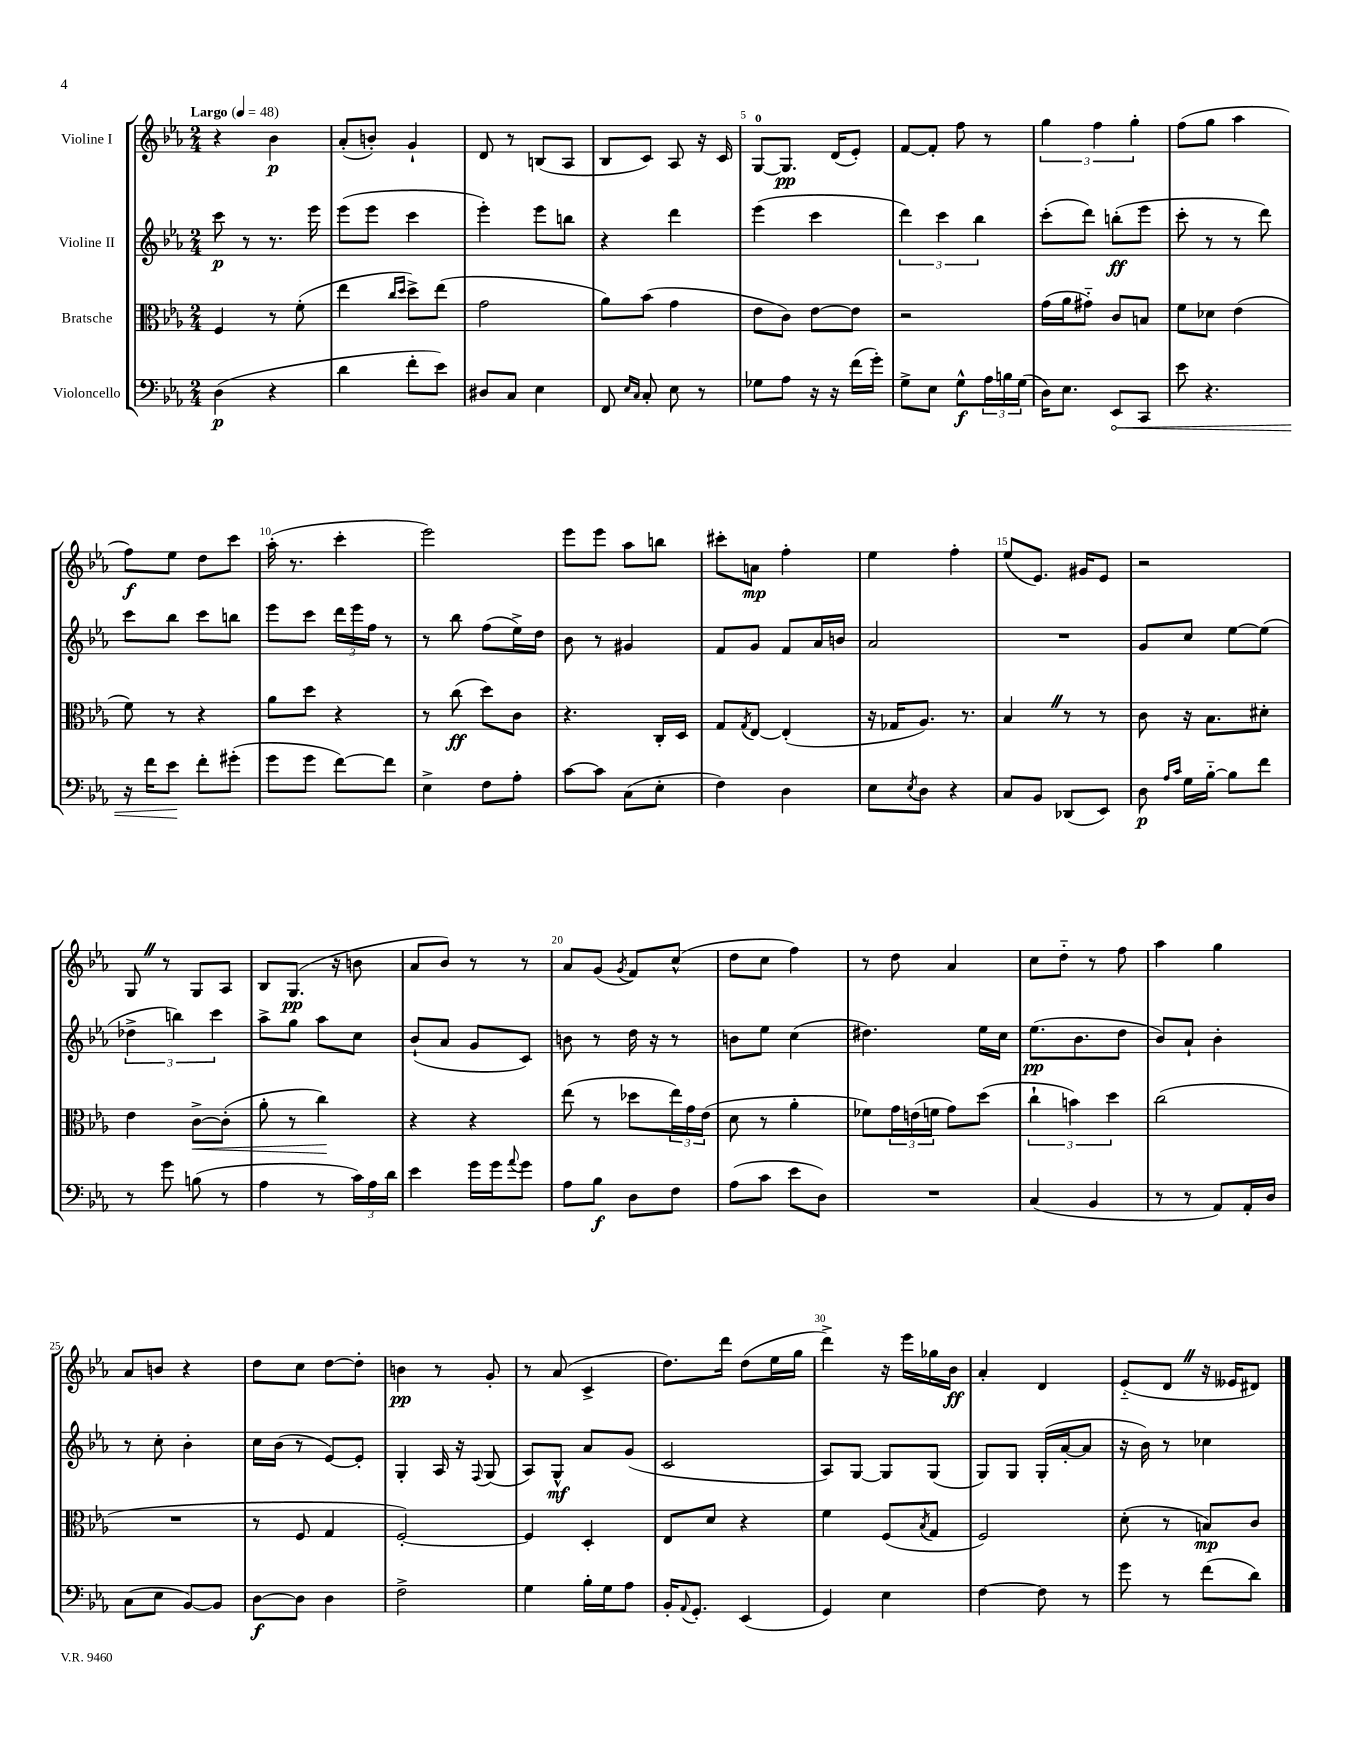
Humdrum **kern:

**kern	**dynam	**kern	**dynam	**kern	**dynam	**kern	**dynam
*part4	*part4	*part3	*part3	*part2	*part2	*part1	*part1
*staff4	*staff4	*staff3	*staff3	*staff2	*staff2	*staff1	*staff1
*I"Violoncello	*	*I"Bratsche	*	*I"Violine II	*	*I"Violine I	*
*clefF4	*	*clefC3	*	*clefG2	*	*clefG2	*
*k[b-e-a-]	*	*k[b-e-a-]	*	*k[b-e-a-]	*	*k[b-e-a-]	*
*M2/4	*	*M2/4	*	*M2/4	*	*M2/4	*
*MM48	*	*MM48	*	*MM48	*	*MM48	*
=1	=1	=1	=1	=1	=1	=1	=1
!	!	!	!	!	!	!LO:TX:a:B:t=Largo	!
(4D\	p	4F/	.	8ccc\	p	4r	.
.	.	.	.	8r	.	.	.
4r	.	8r	.	8.r	.	4b-\	p
.	.	(8f'\	.	.	.	.	.
.	.	.	.	16eee-\	.	.	.
=2	=2	=2	=2	=2	=2	=2	=2
4d\	.	4ee-\	.	(8eee-\L	.	(8a-'/L	.
.	.	.	.	8eee-\J	.	8bn'/J)	.
.	.	16qqcc/LL	.	.	.	.	.
.	.	16qqdd/JJ	.	.	.	.	.
8f'\L	.	8dd^\L)	.	4ccc\	.	4g`/	.
8e-\J)	.	(8ee-\J	.	.	.	.	.
=3	=3	=3	=3	=3	=3	=3	=3
8D#X/L	.	2g\	.	4eee-'\)	.	8d/	.
8C/J	.	.	.	.	.	8r	.
4E-\	.	.	.	8eee-\L	.	(8Bn/L	.
.	.	.	.	8bbn\J	.	8A-/J	.
=4	=4	=4	=4	=4	=4	=4	=4
8FF/	.	8a-\L)	.	4r	.	8B-/L	.
16qqE-/LL	.	.	.	.	.	.	.
16qqC/JJ	.	.	.	.	.	.	.
8C'/	.	(8b-\J	.	.	.	8c/J)	.
8E-\	.	4g\	.	4ddd\	.	8A-/	.
8r	.	.	.	.	.	16r	.
.	.	.	.	.	.	16c/	.
=5	=5	=5	=5	=5	=5	=5	=5
8G-X\L	.	8e-\L	.	(4eee-\	.	[8G/L	.
8A-\J	.	8c\J)	.	.	.	8.G/J]	pp
16r	.	[8e-\L	.	4ccc\	.	.	.
16r	.	.	.	.	.	(16d/KL	.
(16f\LL	.	8e-\J]	.	.	.	8e-'/J)	.
16g'\JJ)	.	.	.	.	.	.	.
=6	=6	=6	=6	=6	=6	=6	=6
8G^\L	.	2r	.	6ddd\)	.	[8f/L	.
8E-\J	.	.	.	.	.	8f'/J]	.
.	.	.	.	6ccc\	.	.	.
8G^^\L	f	.	.	.	.	8ff\	.
.	.	.	.	6bb-\	.	.	.
24A-\L	.	.	.	.	.	8r	.
24Bn\	.	.	.	.	.	.	.
(24G\JJ	.	.	.	.	.	.	.
=7	=7	=7	=7	=7	=7	=7	=7
16D\KL)	.	(16g\LL	.	(8ccc'\L	.	6gg\	.
8.E-\J	.	16a-\J	.	.	.	.	.
.	.	8g#X\J)	.	8ddd\J)	.	.	.
.	.	.	.	.	.	6ff\	.
!	!LO:HP:b	!	!	!	!	!	!
8EE-/L	<	8c/L	.	(8bbn'\L	ff	.	.
.	.	.	.	.	.	6gg'\	.
8CC/J	.	8Bn/J	.	8eee-\J	.	.	.
=8	=8	=8	=8	=8	=8	=8	=8
8e-\	.	8f\L	.	8ccc'\	.	(8ff\L	.
4.r	.	8d-X\J	.	8r	.	8gg\J	.
.	.	(4e-\	.	8r	.	4aa-\	.
.	.	.	.	8ddd\)	.	.	.
!!LO:LB:g=z
=9	=9	=9	=9	=9	=9	=9	=9
16r	.	8f\)	.	8ccc\L	.	8ff\L)	f
16f\KL	.	.	.	.	.	.	.
8e-\J	.	8r	.	8bb-\J	.	8ee-\J	.
8f'\L	[	4r	.	8ccc\L	.	8dd\L	.
(8g#X'\J	.	.	.	8bbn\J	.	8ccc\J	.
=10	=10	=10	=10	=10	=10	=10	=10
8g\L	.	8a-\L	.	8eee-\L	.	(16aa-'\	.
.	.	.	.	.	.	8.r	.
8g\J	.	8dd\J	.	8ccc\J	.	.	.
[8f\L)	.	4r	.	24ddd\LL	.	4ccc'\	.
.	.	.	.	24eee-\	.	.	.
.	.	.	.	24ff\JJ	.	.	.
8f\J]	.	.	.	8r	.	.	.
=11	=11	=11	=11	=11	=11	=11	=11
4E-^\	.	8r	.	8r	.	2eee-\)	.
.	.	(8cc\	ff	8bb-\	.	.	.
8F\L	.	8dd\L)	.	(8ff\L	.	.	.
8A-'\J	.	8c\J	.	16ee-^\L)	.	.	.
.	.	.	.	16dd\JJ	.	.	.
=12	=12	=12	=12	=12	=12	=12	=12
[8c\L	.	4.r	.	8b-\	.	8eee-\L	.
8c\J]	.	.	.	8r	.	8eee-\J	.
(8C\L	.	.	.	4g#X/	.	8aa-\L	.
8E-'\J	.	16C'/LL	.	.	.	8bbn\J	.
.	.	16D/JJ	.	.	.	.	.
=13	=13	=13	=13	=13	=13	=13	=13
4F\)	.	8G/L	.	8f/L	.	8ccc#X'\L	.
.	.	8qG/	.	.	.	.	.
.	.	[8E-/J	.	8g/J	.	8an\J	mp
4D\	.	(4E-'/]	.	8f/L	.	4ff'\	.
.	.	.	.	16a-/L	.	.	.
.	.	.	.	16bn/JJ	.	.	.
=14	=14	=14	=14	=14	=14	=14	=14
8E-\L	.	16r	.	2a-/	.	4ee-\	.
.	.	16G-X/KL	.	.	.	.	.
8qE-/	.	.	.	.	.	.	.
8D\J	.	8.A-/J)	.	.	.	.	.
4r	.	.	.	.	.	4ff'\	.
.	.	8.r	.	.	.	.	.
=15	=15	=15	=15	=15	=15	=15	=15
8C/L	.	4B-Z/	.	2r	.	(8ee-/L	.
8BB-/J	.	.	.	.	.	8.e-/J)	.
(8DD-X/L	.	8r	.	.	.	.	.
.	.	.	.	.	.	16g#X/KL	.
8EE-/J)	.	8r	.	.	.	8e-/J	.
=16	=16	=16	=16	=16	=16	=16	=16
8D\	p	8c\	.	8g/L	.	2r	.
16qqA-/LL	.	.	.	.	.	.	.
16qqc/JJ	.	.	.	.	.	.	.
16G\LL	.	16r	.	8cc/J	.	.	.
[16B-\JJ	.	8.B-\L	.	.	.	.	.
8B-\L]	.	.	.	[8ee-\L	.	.	.
8f\J	.	8d#X'\J	.	(8ee-\J]	.	.	.
!!LO:LB:g=z
=17	=17	=17	=17	=17	=17	=17	=17
8r	.	4e-\	.	6dd-X^\	.	8GZ/	.
8g\	.	.	.	.	.	8r	.
.	.	.	.	6bbn\)	.	.	.
!	!	!	!LO:HP:b	!	!	!	!
(8Bn\	.	[8c^\L	<	.	.	8G/L	.
.	.	.	.	6ccc\	.	.	.
8r	.	(8c'\J]	.	.	.	8A-/J	.
=18	=18	=18	=18	=18	=18	=18	=18
4A-\	.	8a-'\	.	8aa-^\L	.	8B-/L	.
.	.	8r	.	8gg\J	.	(8.G/J	pp
8r	.	4cc\)	.	8aa-\L	.	.	.
.	.	.	.	.	.	16r	.
24c\LL)	.	.	.	8cc\J	.	8bn\	.
24A-\	.	.	.	.	.	.	.
24d\JJ	.	.	.	.	.	.	.
.	.	.	[	.	.	.	.
=19	=19	=19	=19	=19	=19	=19	=19
4e-\	.	4r	.	(8b-`/L	.	8a-/L	.
.	.	.	.	8a-/J	.	8b-/J)	.
16g\LL	.	4r	.	8g/L	.	8r	.
16g\J	.	.	.	.	.	.	.
8qqa-/	.	.	.	.	.	.	.
8g\J	.	.	.	8c/J)	.	8r	.
=20	=20	=20	=20	=20	=20	=20	=20
8A-\L	.	(8ee-\	.	8bn\	.	8a-/L	.
8B-\J	f	8r	.	8r	.	(8g/J	.
.	.	.	.	.	.	8qg/	.
8D\L	.	8dd-X\L	.	16dd\	.	8f/L)	.
.	.	.	.	16r	.	.	.
8F\J	.	24ee-\L)	.	8r	.	(8cc^^/J	.
.	.	24g\	.	.	.	.	.
.	.	(24e-\JJ	.	.	.	.	.
=21	=21	=21	=21	=21	=21	=21	=21
(8A-\L	.	8d\	.	8bn\L	.	8dd\L	.
8c\J	.	8r	.	8ee-\J	.	8cc\J	.
8e-\L	.	4a-'\	.	(4cc\	.	4ff\)	.
8D\J)	.	.	.	.	.	.	.
=22	=22	=22	=22	=22	=22	=22	=22
2r	.	8f-X\L)	.	4.dd#X\)	.	8r	.
.	.	24g\L	.	.	.	8dd\	.
.	.	(24en\	.	.	.	.	.
.	.	24fn\JJ	.	.	.	.	.
.	.	8g\L)	.	.	.	4a-/	.
.	.	(8dd\J	.	16ee-\LL	.	.	.
.	.	.	.	16cc\JJ	.	.	.
=23	=23	=23	=23	=23	=23	=23	=23
(4C/	.	6cc`\	.	(8.ee-\L	pp	8cc\L	.
.	.	.	.	.	.	8dd\J	.
.	.	6bn\)	.	.	.	.	.
.	.	.	.	8.b-\	.	.	.
4BB-/	.	.	.	.	.	8r	.
.	.	6dd\	.	.	.	.	.
.	.	.	.	8dd\J	.	8ff\	.
=24	=24	=24	=24	=24	=24	=24	=24
8r	.	(2cc\	.	8b-/L)	.	4aa-\	.
8r	.	.	.	8a-`/J	.	.	.
8AA-/L)	.	.	.	4b-'\	.	4gg\	.
16AA-'/L	.	.	.	.	.	.	.
16D/JJ	.	.	.	.	.	.	.
!!LO:LB:g=z
=25	=25	=25	=25	=25	=25	=25	=25
(8C\L	.	2r	.	8r	.	8a-/L	.
8E-\J	.	.	.	8cc'\	.	8bn/J	.
[8BB-/L)	.	.	.	4b-'\	.	4r	.
8BB-/J]	.	.	.	.	.	.	.
=26	=26	=26	=26	=26	=26	=26	=26
[8D\L	f	8r	.	16cc\LL	.	8dd\L	.
.	.	.	.	(16b-\JJ	.	.	.
8D\J]	.	8F/	.	8r	.	8cc\J	.
4D\	.	4G/	.	[8e-/L)	.	[8dd\L	.
.	.	.	.	8e-'/J]	.	8dd'\J]	.
=27	=27	=27	=27	=27	=27	=27	=27
2F^\	.	[2F'/)	.	4G'/	.	4bn\	pp
.	.	.	.	16A-/	.	8r	.
.	.	.	.	16r	.	.	.
.	.	.	.	8qqF/	.	.	.
.	.	.	.	(8G/	.	8g'/	.
=28	=28	=28	=28	=28	=28	=28	=28
4G\	.	4F/]	.	8A-/L)	.	8r	.
.	.	.	.	8G^^/J	mf	(8a-/	.
16B-'\LL	.	4D'/	.	8a-/L	.	4c^/	.
16G\J	.	.	.	.	.	.	.
8A-\J	.	.	.	(8g/J	.	.	.
=29	=29	=29	=29	=29	=29	=29	=29
16BB-'/KL	.	8E-/L	.	2c/	.	8.dd\L)	.
8qqAA-/	.	.	.	.	.	.	.
8.GG'/J	.	.	.	.	.	.	.
.	.	8d/J	.	.	.	.	.
.	.	.	.	.	.	16ddd\Jk	.
(4EE-/	.	4r	.	.	.	(8dd\L	.
.	.	.	.	.	.	16ee-\L	.
.	.	.	.	.	.	16gg\JJ	.
=30	=30	=30	=30	=30	=30	=30	=30
4GG/)	.	4f\	.	8A-/L)	.	4ddd^\)	.
.	.	.	.	[8G/J	.	.	.
4E-\	.	(8F/L	.	8G/L]	.	16r	.
.	.	.	.	.	.	16eee-\LL	.
.	.	8qB-/	.	.	.	.	.
.	.	8G/J	.	(8G/J	.	16gg-X\	.
.	.	.	.	.	.	16b-\JJ	ff
=31	=31	=31	=31	=31	=31	=31	=31
[4F\	.	2F/)	.	8G/L)	.	4a-'/	.
.	.	.	.	8G/J	.	.	.
8F\]	.	.	.	(16G'/LL	.	4d/	.
.	.	.	.	[16a-'/J	.	.	.
8r	.	.	.	8a-/J]	.	.	.
=32	=32	=32	=32	=32	=32	=32	=32
8g\	.	(8d'\	.	16r	.	(8e-/L	.
.	.	.	.	16b-\)	.	.	.
8r	.	8r	.	8r	.	8dZ/J	.
(8f\L	.	8Bn/L)	mp	4cc-X\	.	16r	.
.	.	.	.	.	.	16e--X/KL	.
8d\J)	.	8c/J	.	.	.	8d#X/J)	.
==	==	==	==	==	==	==	==
*-	*-	*-	*-	*-	*-	*-	*-
